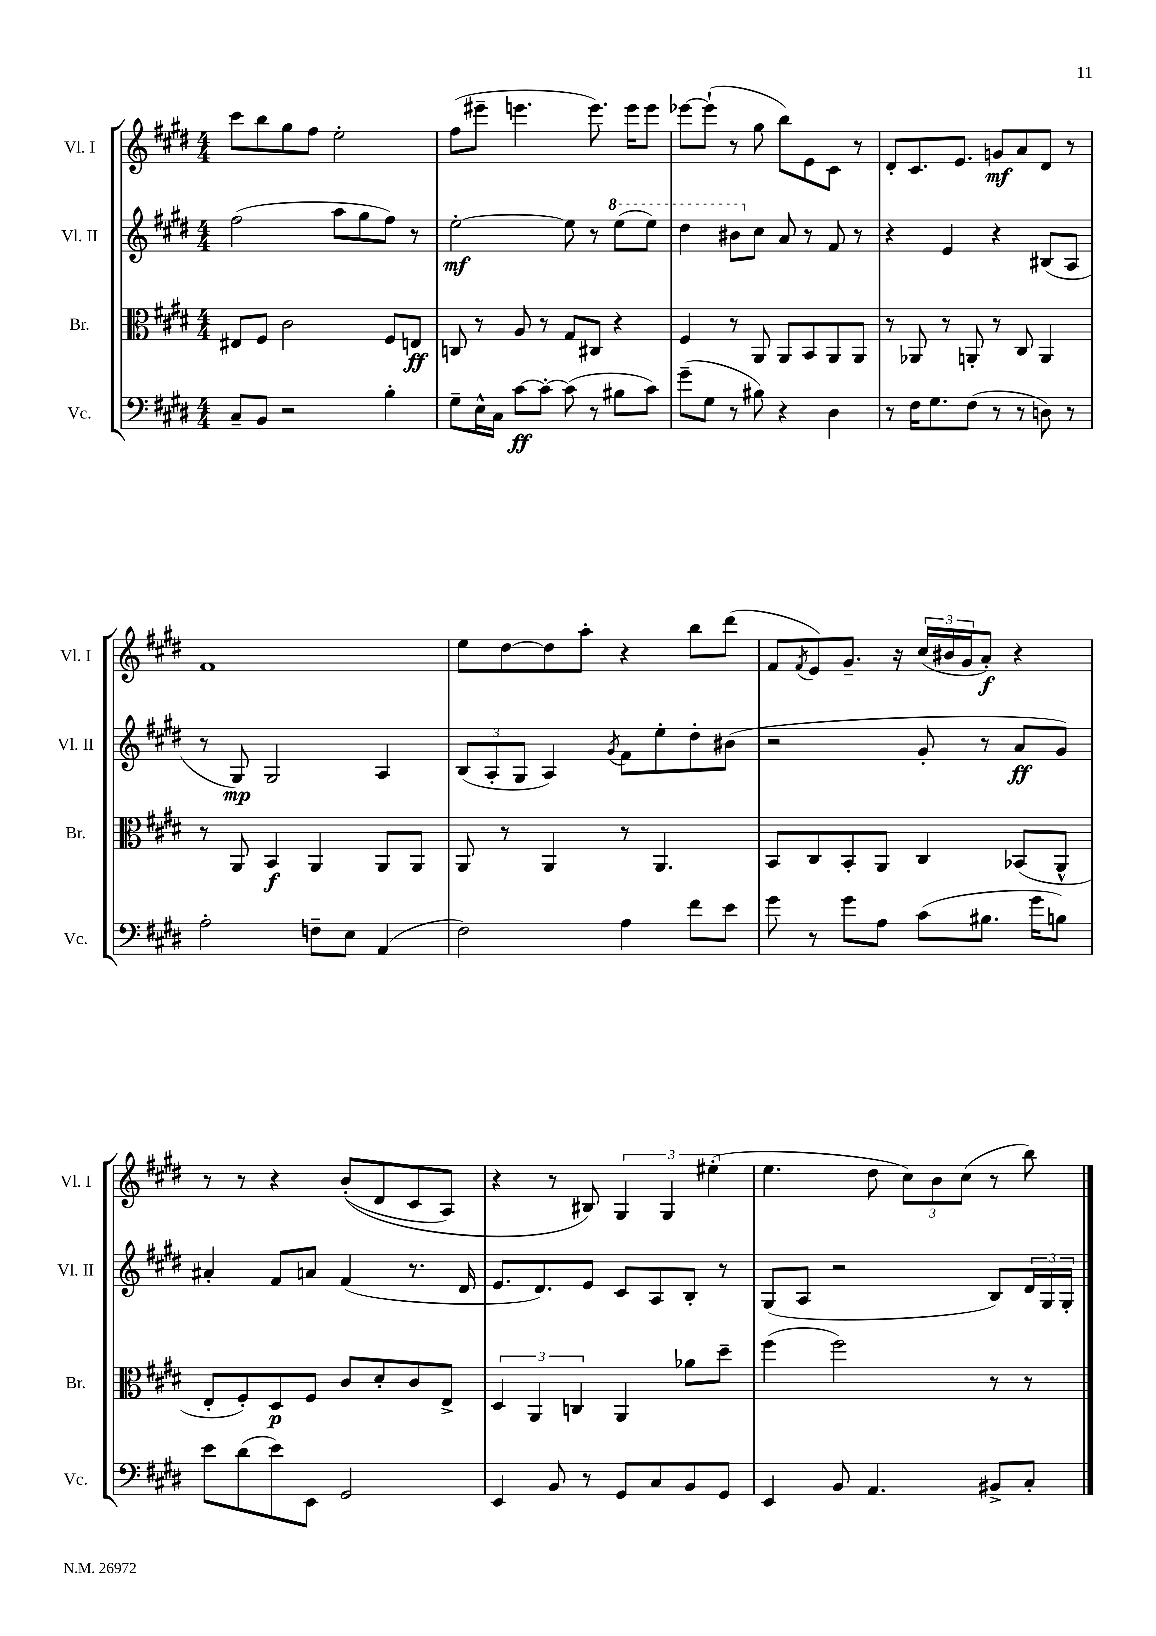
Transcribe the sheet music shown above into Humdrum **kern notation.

**kern	**dynam	**kern	**dynam	**kern	**dynam	**kern	**dynam
*part4	*part4	*part3	*part3	*part2	*part2	*part1	*part1
*staff4	*staff4	*staff3	*staff3	*staff2	*staff2	*staff1	*staff1
*I"Vc.	*	*I"Br.	*	*I"Vl. II	*	*I"Vl. I	*
*I'Vc.	*	*I'Br.	*	*I'Vl. II	*	*I'Vl. I	*
*clefF4	*	*clefC3	*	*clefG2	*	*clefG2	*
*k[f#c#g#d#]	*	*k[f#c#g#d#]	*	*k[f#c#g#d#]	*	*k[f#c#g#d#]	*
*M4/4	*	*M4/4	*	*M4/4	*	*M4/4	*
=2	=2	=2	=2	=2	=2	=2	=2
8C#~/L	.	8E#X/L	.	(2ff#\	.	8ccc#\L	.
8BB/J	.	8F#/J	.	.	.	8bb\	.
2r	.	2c#\	.	.	.	8gg#\	.
.	.	.	.	.	.	8ff#\J	.
.	.	.	.	8aa\L	.	2ee'\	.
.	.	.	.	8gg#\	.	.	.
4B'\	.	8F#/L	.	8ff#\J)	.	.	.
.	.	8En/J	ff	8r	.	.	.
=3	=3	=3	=3	=3	=3	=3	=3
8G#~\L	.	8Cn/	.	[2ee'\	mf	(8ff#\L	.
16E^^\L	.	8r	.	.	.	8eee#X~\J	.
16C#\JJ	.	.	.	.	.	.	.
[8c#\L	ff	8A/	.	.	.	4.eeen\	.
8c#'\J_	.	8r	.	.	.	.	.
(8c#\]	.	8G#/L	.	8ee\]	.	.	.
8r	.	8C#X/J	.	8r	.	8.eee\)	.
*	*	*	*	*8va	*	*	*
8B#X\L	.	4r	.	(8eee\L	.	.	.
.	.	.	.	.	.	16eee\KL	.
8c#\J)	.	.	.	8eee\J)	.	8eee\J	.
=4	=4	=4	=4	=4	=4	=4	=4
(8g#~\L	.	4F#/	.	4ddd#\	.	[8eee-X\L	.
8G#\J	.	.	.	.	.	(8eee-`\J]	.
8r	.	8r	.	8bb#X\L	.	8r	.
*	*	*	*	*X8va	*	*	*
8B#X\)	.	8AA/	.	8cc#\J	.	8gg#\	.
4r	.	8AA/L	.	8a/	.	8bb\L)	.
.	.	8BB/	.	8r	.	8e\	.
4D#\	.	8AA/	.	8f#/	.	8c#\J	.
.	.	8AA/J	.	8r	.	8r	.
=5	=5	=5	=5	=5	=5	=5	=5
8r	.	8r	.	4r	.	8d#'/L	.
16F#\KL	.	8AA-X/	.	.	.	8.c#/	.
8.G#\	.	.	.	.	.	.	.
.	.	8r	.	4e/	.	.	.
.	.	.	.	.	.	8.e/J	.
(8F#\J	.	8AAn'/	.	.	.	.	.
8r	.	8r	.	4r	.	8gn/L	mf
8r	.	8C#/	.	.	.	8a/	.
8Dn\)	.	4AA/	.	(8B#X/L	.	8d#/J	.
8r	.	.	.	8A/J	.	8r	.
!!LO:LB:g=z
=6	=6	=6	=6	=6	=6	=6	=6
2A'\	.	8r	.	8r	.	1f#	.
.	.	8AA/	.	8G#/)	mp	.	.
.	.	4BB/	f	2G#/	.	.	.
8Fn~\L	.	4AA/	.	.	.	.	.
8E\J	.	.	.	.	.	.	.
(4AA/	.	8AA/L	.	4A/	.	.	.
.	.	8AA/J	.	.	.	.	.
=7	=7	=7	=7	=7	=7	=7	=7
2F#\)	.	8AA/	.	(12B/L	.	8ee\L	.
.	.	.	.	12A'/	.	.	.
.	.	8r	.	.	.	[8dd#\	.
.	.	.	.	12G#/J	.	.	.
.	.	4AA/	.	4A/)	.	8dd#\]	.
.	.	.	.	.	.	8aa'\J	.
.	.	.	.	8qg#/	.	.	.
4A\	.	8r	.	8f#\L	.	4r	.
.	.	4.AA/	.	8ee'\	.	.	.
8f#\L	.	.	.	8dd#'\	.	8bb\L	.
8e\J	.	.	.	(8b#X\J	.	(8ddd#\J	.
=8	=8	=8	=8	=8	=8	=8	=8
8g#\	.	8BB/L	.	2r	.	8f#/L	.
.	.	.	.	.	.	8qf#/	.
8r	.	8C#/	.	.	.	8e/)	.
8g#\L	.	8BB'/	.	.	.	8.g#~/J	.
8A\J	.	8AA/J	.	.	.	.	.
.	.	.	.	.	.	16r	.
(8c#\L	.	4C#/	.	8g#'/	.	(24cc#/LL	.
.	.	.	.	.	.	24b#X/	.
.	.	.	.	.	.	24g#/J	.
8.B#X\J	.	.	.	8r	.	8a'/J)	f
.	.	(8BB-X/L	.	8a/L	ff	4r	.
16g#\KL	.	.	.	.	.	.	.
8Bn\J)	.	8AA^^/J	.	8g#/J)	.	.	.
!!LO:LB:g=z
=9	=9	=9	=9	=9	=9	=9	=9
8e\L	.	8E'/L	.	4a#X'/	.	8r	.
(8d#\	.	8F#'/)	.	.	.	8r	.
8e\)	.	8D#/	p	8f#/L	.	4r	.
8EE\J	.	8F#/J	.	8an/J	.	.	.
2GG#/	.	8c#/L	.	(4f#/	.	((8b'/L	.
.	.	8d#'/	.	.	.	8d#/	.
.	.	8c#/	.	8.r	.	8c#/	.
.	.	8E^/J	.	.	.	8A/J)	.
.	.	.	.	16d#/	.	.	.
=10	=10	=10	=10	=10	=10	=10	=10
4EE/	.	6D#/	.	8.e/L	.	4r	.
.	.	6AA/	.	.	.	.	.
.	.	.	.	8.d#/)	.	.	.
8BB/	.	.	.	.	.	8r	.
.	.	6Cn/	.	.	.	.	.
8r	.	.	.	8e/J	.	8B#X/)	.
8GG#/L	.	4AA/	.	8c#/L	.	6G#/	.
8C#/	.	.	.	8A/	.	.	.
.	.	.	.	.	.	6G#/	.
8BB/	.	8a-X\L	.	8B'/J	.	.	.
.	.	.	.	.	.	(6ee#X'\	.
8GG#/J	.	8dd#~\J	.	8r	.	.	.
=11	=11	=11	=11	=11	=11	=11	=11
4EE/	.	(4ff#\	.	(8G#/L	.	4.ee\	.
.	.	.	.	8A/J	.	.	.
8BB/	.	2ff#\)	.	2r	.	.	.
4.AA/	.	.	.	.	.	8dd#\	.
.	.	.	.	.	.	12cc#\L)	.
.	.	.	.	.	.	12b\	.
.	.	.	.	.	.	(12cc#\J	.
8BB#X^/L	.	8r	.	8B/L)	.	8r	.
8C#'/J	.	8r	.	24d#/L	.	8bb\)	.
.	.	.	.	24G#/	.	.	.
.	.	.	.	24G#'/JJ	.	.	.
==	==	==	==	==	==	==	==
*-	*-	*-	*-	*-	*-	*-	*-
